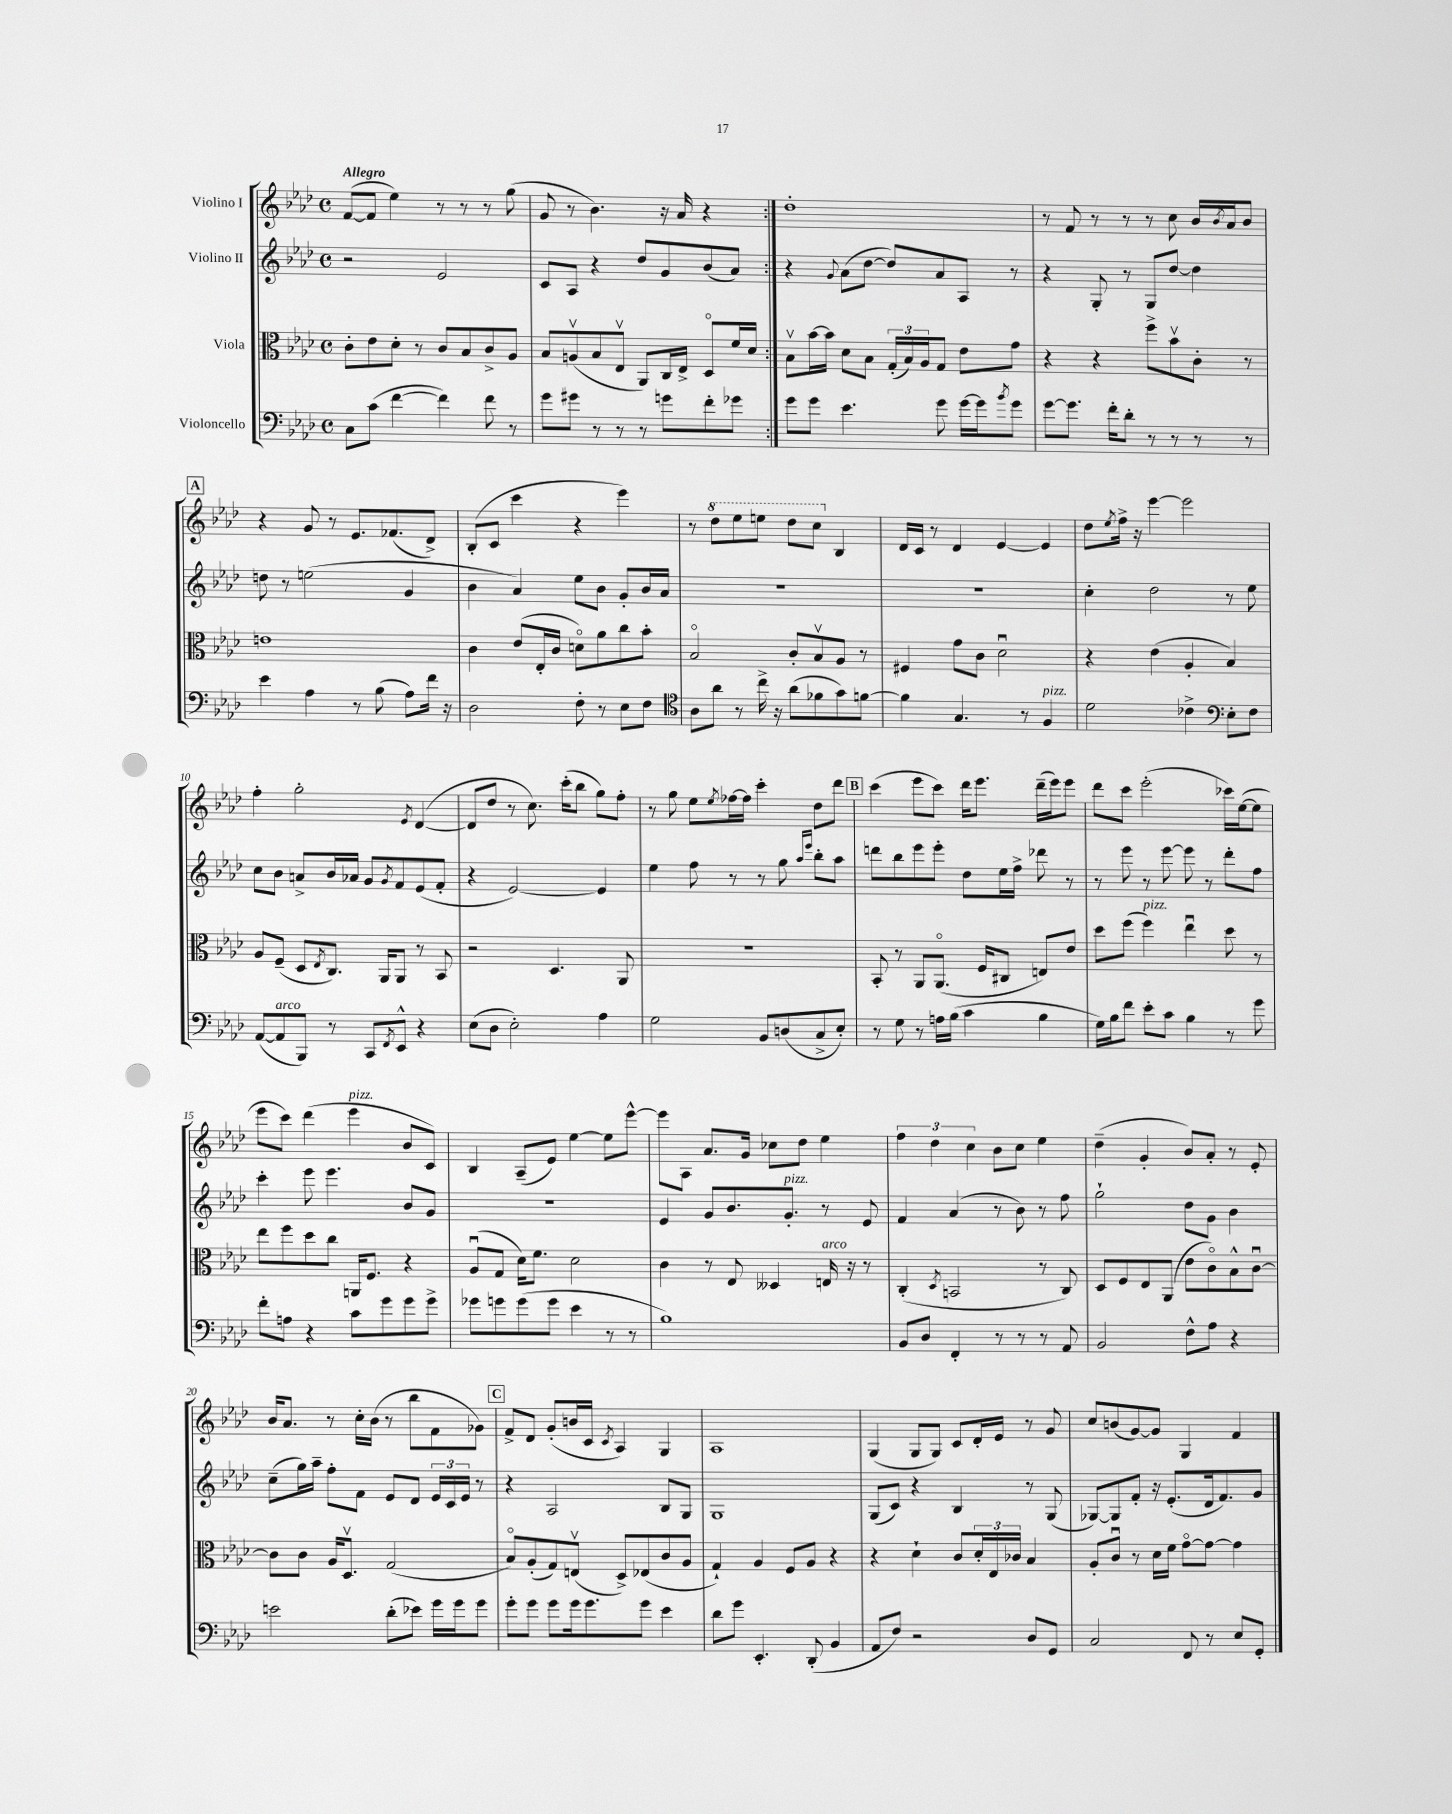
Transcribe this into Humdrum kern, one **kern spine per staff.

**kern	**kern	**kern	**kern
*staff4	*staff3	*staff2	*staff1
*clefF4	*clefC3	*clefG2	*clefG2
*k[b-e-a-d-]	*k[b-e-a-d-]	*k[b-e-a-d-]	*k[b-e-a-d-]
*M4/4	*M4/4	*M4/4	*M4/4
*met(c)	*met(c)	*met(c)	*met(c)
8C	8c'	2r	([8f
(8c	8e-	.	8f]
[4f	8d-'	.	4ee-)
.	8r	.	.
4f])	8c	2e-	8r
.	8B-	.	8r
8f	8c^	.	8r
8r	8A-	.	(8gg
=	=	=	=
8g	8B-	8c	8g
8g#	(8Av	8A-	8r
8r	8B-	4r	4.b-)
8r	8E-v	.	.
8r	8AA-)	8dd-	.
8g	16C	8g	16r
.	16E-^	.	16a-
8f'	8D-o	(8b-	4r
8g-	16f	8a-)	.
.	16d-	.	.
=:|!	=:|!	=:|!	=:|!
8g	8B-v	4r	1dd-'
8g	[16b-	.	.
.	16b-]	.	.
.	.	8qqg	.
4.e-	8d-	(8a-	.
.	8B-	[8dd-	.
.	(24G'	8dd-])	.
.	24B-)	.	.
.	24A-	.	.
8g	8G	8a-	.
[16g	8e-	8A-	.
16g]	.	.	.
8qb-	.	.	.
8g	8g	8r	.
=	=	=	=
[8g	4r	4r	8r
8.g]	.	.	8f
.	4r	8G'	8r
16f'	.	.	.
8d-'	.	8r	8r
8r	8ff^	8G	8r
8r	8b-v	[8dd-	8cc
8r	8c'	4dd-]	16b-
.	.	.	8qb-
.	.	.	16a-
8r	8r	.	8b-
=	=	=	=
4e-	1e	8dd	4r
.	.	8r	.
4A-	.	(2ee	8g
.	.	.	8r
8r	.	.	8.e-
(8B-	.	.	.
.	.	.	(8.f-
8A-)	.	4g	.
16f	.	.	8d-^)
16r	.	.	.
=	=	=	=
2D-	4c	4b-	(8B-'
.	.	.	8c
.	(8e-	4a-)	4ccc
.	16E-'	.	.
.	16c	.	.
8F'	8do)	8ee-	4r
8r	8a-	8b-	.
8E-	8cc	8g'	4eee-)
8F	8b-'	16b-	.
.	.	16a-	.
=	=	=	=
*clefC4	*	*	*
8A-	2B-o	1r	8r
8a-	.	.	8ddd-
8r	.	.	8eee-
16cc^	.	.	8eee
16r	.	.	.
(8a-	8c'	.	8ddd-
8f-	8B-v	.	8ccc
8g)	8A-	.	4B-
[8f	8r	.	.
=	=	=	=
4f]	4F#	1r	16d-
.	.	.	16c
.	.	.	8r
4.G	8g	.	4d-
.	8c	.	.
.	2d-u	.	[4e-
8r	.	.	.
4F	.	.	4e-]
=	=	=	=
2d-	4r	4cc'	8dd-
.	.	.	8qee-
.	.	.	16ff^
.	.	.	16r
.	(4e-	2dd-	[4eee-
4c-^	4A-'	.	2eee-]
*clefF4	*	*	*
8E-'	4B-)	8r	.
8F	.	8ee-	.
=	=	=	=
([8AA-	8A-	8cc	4ff'
8AA-]	(8F~	8b-	.
8BBB-)	8D-	8a^	2gg'
.	8qE-	.	.
8r	8.C)	16b-	.
.	.	16a-	.
8CC	.	8g	.
.	16AA-	.	.
8qFF	.	8qg	.
8EE-^^	8AA-	8f	.
.	.	.	8qe-
4r	8r	(8e-	([4d-
.	8BB-	8f'	.
=	=	=	=
(8E-	2r	4r	8d-]
8D-	.	.	8dd-
2E-')	.	[2e-)	8r
.	.	.	8.cc)
.	4.D-	.	.
.	.	.	(16ccc'
.	.	.	8bb-
4A-	.	4e-]	8gg)
.	8AA-	.	8ff'
=	=	=	=
2G	1r	4ee-	8r
.	.	.	8gg
.	.	8ff	8ee-
.	.	.	8qee-
.	.	8r	[16ff-
.	.	.	16ff-]
8BB-	.	8r	4ccc'
(8D	.	8gg	.
.	.	16qqaa-	.
.	.	16qqeee-	.
8C^	.	8bb-'	8dd-
8E-')	.	8aa-	8ddd-
=	=	=	=
8r	8BB-'	8ddd	(4ccc
8G	8r	8bb-	.
8r	8AA-	8eee-	8eee-
16A	(8.AA-o	8eee-'	8ccc)
(16B-	.	.	.
4c	.	8dd-	16ddd-
.	16F	.	8.eee-
.	8C#	16ee-	.
.	.	16ff^	.
4B-	8E)	8ddd-	(16ddd-~
.	.	.	16eee-)
.	8e-	8r	8eee-
=	=	=	=
16G)	8dd-	8r	8ddd-
16B-	.	.	.
8f	(8ff	8eee-	8ccc
8e-'	4ff)	8r	(2eee-'
8c	.	[8eee-	.
4B-	4ee-u	8eee-]	.
.	.	8r	.
8r	8dd-	8ddd-'	16ccc-)
.	.	.	([16ee-
8g	8r	8ff	8ee-]
=	=	=	=
8f'	8ee-	4ccc'	8eee-
8A	8ff	.	8ccc)
4r	8dd-	8eee-	(4ddd-
.	8cc	4.eee-	.
8c	16AA	.	4eee-
.	8.F	.	.
8g	.	.	.
8g	4r	8b-	8b-
8g^	.	8g	8c)
=	=	=	=
8g-	(8A-u	1r	4B-
8g	8G	.	.
(8g	16d-)	.	(8A-~
.	8.f	.	.
8g	.	.	8e-)
4e-	2d-	.	[4ee-
8r	.	.	8ee-]
8r	.	.	[8eee-^^
=	=	=	=
1B-)	4c	4e-	8eee-]
.	.	.	8A-
.	8r	8g	8.a-
.	8E-	8.b-	.
.	.	.	16g
.	4D--	.	8cc-
.	.	8.g'	.
.	.	.	8dd-
.	16E	8r	4ee-
.	16r	.	.
.	8r	8e-	.
=	=	=	=
8BB-	(4C'	4f	6ff
8D-	.	.	.
.	.	.	6dd-
.	8qD-	.	.
4FF'	2BB	(4a-	.
.	.	.	6cc
8r	.	8r	8b-
8r	.	8b-)	8cc
8r	8r	8r	4ee-
8AA-	8C)	8ff	.
=	=	=	=
2BB-	8D-	2gg`	(4dd-~
.	8F	.	.
.	8E-	.	4g'
.	(8AA-	.	.
8F^^	8e-	8dd-	8b-)
8A-	8co)	8g	8a-'
4r	8B-^^	4b-	8r
.	[8cu	.	8e-'
=	=	=	=
2e	8c]	(8cc~	16b-
.	.	.	8.a-
.	8c	16gg)	.
.	.	16aa-~	.
.	16A-	8ff'	8r
.	8.D-v	.	.
.	.	8f	16cc'
.	.	.	(16b-
(8d-'	(2G	8e-	8r
8e-)	.	8d-	8bb-
16g	.	24e-	8f
.	.	24c	.
16g	.	.	.
.	.	24e-	.
8g	.	8r	8g-)
=	=	=	=
8g'	8B-o)	4r	8f^
8g	(8A-'	.	8d-
8g	8G)	2A-	(8g'
16g	(8Ev	.	16b
8.g	.	.	16c
.	.	.	8qc
.	8D-^)	.	4A-)
8g	(8E-	.	.
4e-	8c	8B-	4G
.	8A-	8G	.
=	=	=	=
8d-	4G`)	1G	1A-
8g	.	.	.
4.EE-'	4A-	.	.
.	8F	.	.
(8DD-'	8A-	.	.
4BB-	4r	.	.
=	=	=	=
8AA-	4r	(8G	(4G
8F)	.	8c)	.
2r	4d-`	4r	8G
.	.	.	8G)
.	8c	4B-	8c
.	24d-'	.	16d-'
.	24E-	.	.
.	.	.	16e-
.	24c-	.	.
8D-	4B-	8r	8r
8GG	.	(8G	8g
=	=	=	=
2C	8A-'	[8G-)	8cc
.	8cu	8G-]	(8b
.	8r	8f'	[8g)
.	16d-	16r	8g]
.	16f	(8.e-'	.
8FF	[8go	.	4G
8r	8g_	16d-	.
.	.	8.f)	.
8E-	4g]	.	4f
8GG'	.	8g	.
==	==	==	==
*-	*-	*-	*-
